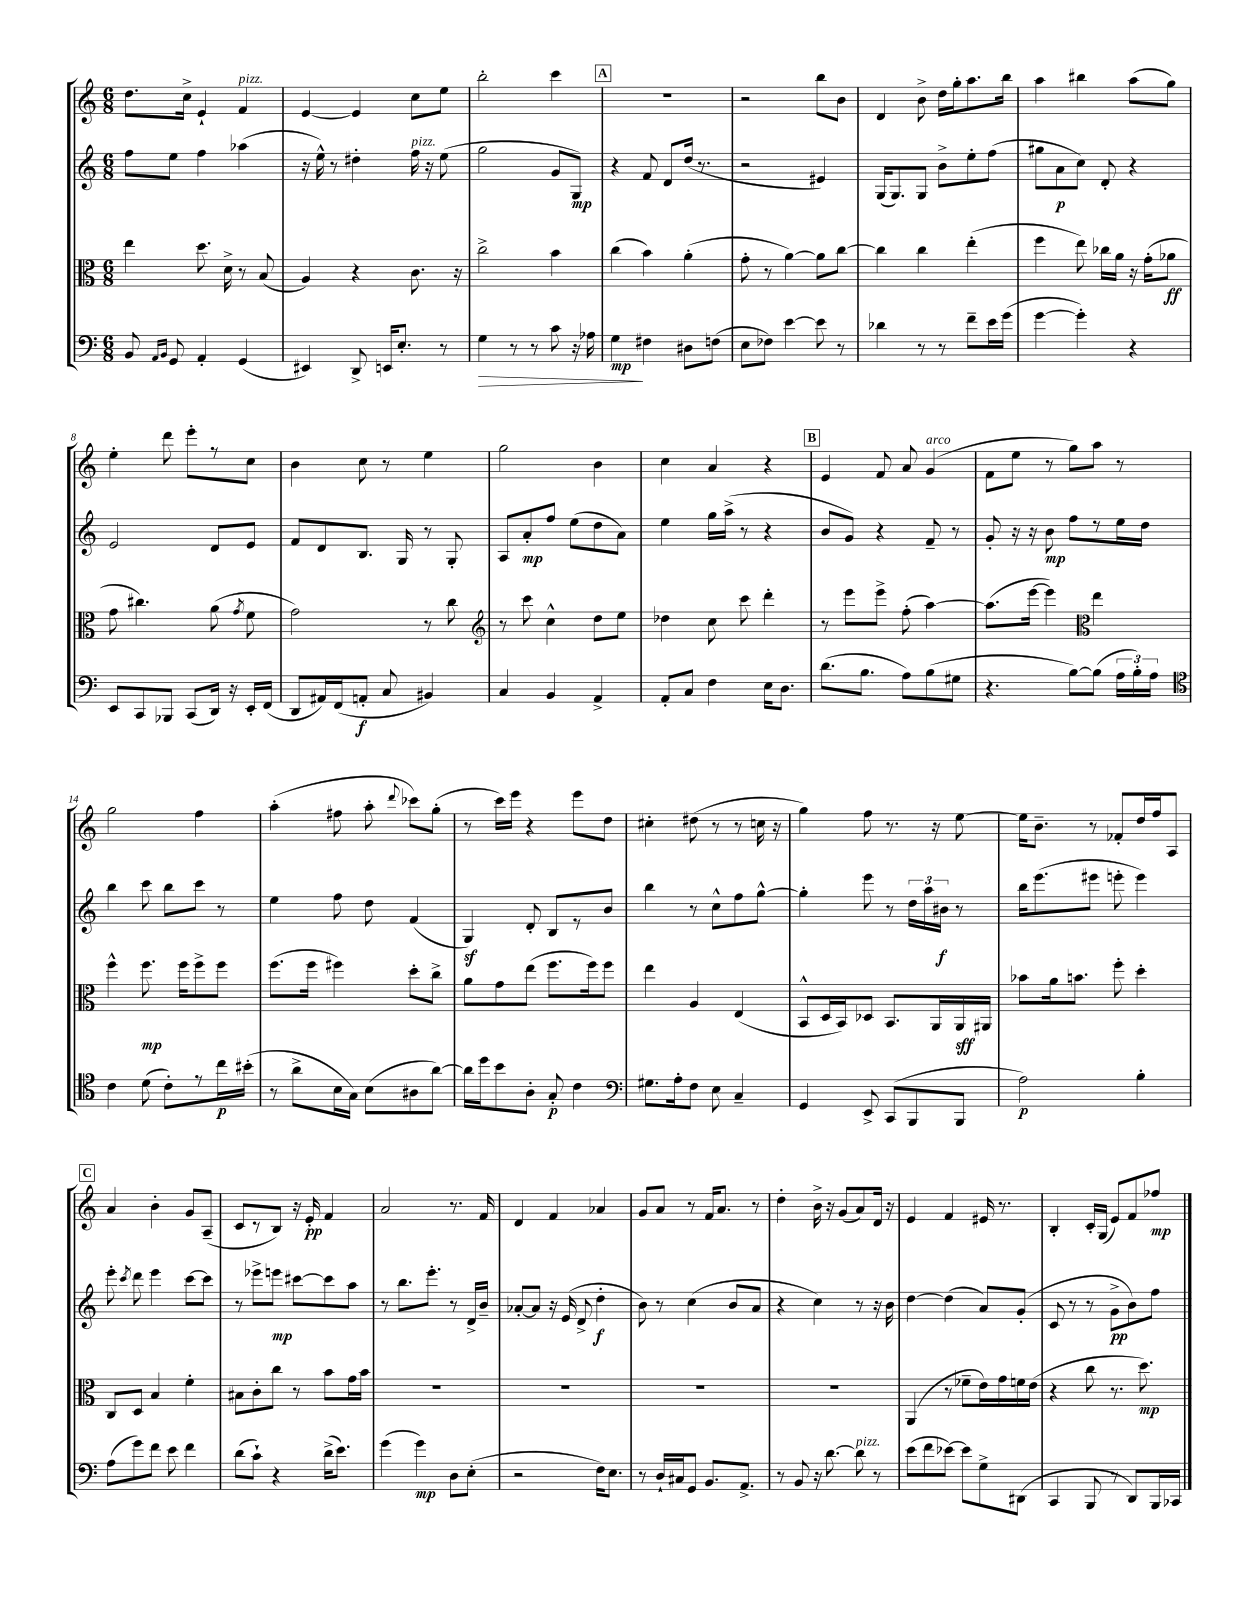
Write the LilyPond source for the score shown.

<<
\new StaffGroup <<
\new Staff = "s0" {
    \clef treble \key c \major \numericTimeSignature \time 6/8
    \autoBeamOff d''8.[ c''16]-> e'4-! f'4^\markup { \italic "pizz." } |
    e'4~ e'4 c''8[ e''8] |
    b''2-. c'''4 |
    \mark \markup { \box "A" } R2. |
    r2 b''8[ b'8] |
    d'4 b'8-> d''16[ g''16-. a''8. b''16] |
    a''4 bis''4 a''8[( g''8]) |
    e''4-. d'''8 e'''8[-. r8 c''8] |
    b'4 c''8 r8 e''4 |
    g''2 b'4 |
    c''4 a'4 r4 |
    \mark \markup { \box "B" } e'4 f'8 a'8 g'4^\markup { \italic "arco" }( |
    f'8[ e''8] r8 g''8[) a''8] r8 |
    g''2 f''4 |
    a''4-.( fis''8 a''8-. \appoggiatura { d'''8 } ces'''8[) g''8]-.( |
    r8 c'''16[) e'''16] r4 e'''8[ d''8] |
    cis''4-. dis''8( r8 r8 c''16 r16 |
    g''4) f''8 r8. r16 e''8~ |
    e''16[ b'8.]-- r8 fes'8[-. d''16 f''16 a8] |
    \mark \markup { \box "C" } a'4 b'4-. g'8[ a8]--( |
    c'8[ r8 b8]) r16 e'16-.\pp f'4 |
    a'2 r8. f'16 |
    d'4 f'4 aes'4 |
    g'8[ a'8] r8 f'16[ a'8.] r8 |
    d''4-. b'16-> r16 g'8[( a'8) d'16] r16 |
    e'4 f'4 eis'16 r8. |
    b4-. c'16[-. g16]( e'8[) f'8 fes''8]\mp \bar "|." |
}
\new Staff = "s1" {
    \clef treble \key c \major \numericTimeSignature \time 6/8
    \autoBeamOff f''8[ e''8] f''4 aes''4( |
    r16 e''16-^) r8 dis''4-. f''16^\markup { \italic "pizz." } r16 e''8( |
    g''2 g'8[ g8]\mp) |
    \mark \markup { \box "A" } r4 f'8 d'8[ d''16]( r8. |
    r2 eis'4) |
    g16[( g8.) g8] b'8[-> e''8-. f''8]( |
    gis''8[ a'8\p c''8]) d'8-. r4 |
    e'2 d'8[ e'8] |
    f'8[ d'8 b8.] g16 r8 g8-. |
    a8[ a'8-.\mp f''8] e''8[( d''8 a'8]) |
    e''4 g''16[ a''16]->( r8 r4 |
    \mark \markup { \box "B" } b'8[ g'8]) r4 f'8-- r8 |
    g'8-. r16 r16 b'8\mp f''8[ r8 e''16 d''16] |
    b''4 c'''8 b''8[ c'''8] r8 |
    e''4 f''8 d''8 f'4( |
    g4\sf) d'8-. b8[ r8 b'8] |
    b''4 r8 c''8[-^ f''8 g''8]~-^ |
    g''4-. e'''8 r8 \tuplet 3/2 { d''16[ a''16 bis'16]\f } r8 |
    b''16[ e'''8.( eis'''8] e'''8-. e'''4) |
    \mark \markup { \box "C" } e'''8-. \acciaccatura { c'''8 } d'''8 e'''4 c'''8[~ c'''8] |
    r8 ees'''8[-> e'''8]\mp cis'''8[~ cis'''8 a''8] |
    r8 b''8.[ e'''8.]-. r8 d'16[-> b'16]-- |
    aes'8[~-. aes'8] r16 e'16( d'8-> d''4-.\f |
    b'8) r8 c''4( b'8[ a'8] |
    r4 c''4) r8 r16 b'16 |
    d''4~ d''4( a'8[) g'8]-.( |
    c'8 r8 r8 g'8[->\pp b'8) f''8] \bar "|." |
}
\new Staff = "s2" {
    \clef alto \key c \major \numericTimeSignature \time 6/8
    \autoBeamOff e''4 d''8. d'16-> r8 b8( |
    a4) r4 c'8. r16 |
    c''2-> b'4 |
    \mark \markup { \box "A" } c''4( b'4) a'4-.( |
    g'8-. r8 a'4~) a'8[ c''8]~ |
    c''4 c''4 e''4-.( |
    f''4 e''8) ces''16[ a'16] r16 g'16[-.( aes'8]\ff |
    g'8 cis''4.) a'8( \acciaccatura { g'8 } f'8 |
    g'2) r8 c''8 |
    \clef treble r8 c'''8 c''4-^ d''8[ e''8] |
    des''4 c''8 c'''8 d'''4-. |
    \mark \markup { \box "B" } r8 e'''8[ e'''8]-> f''8-.( a''4~) |
    a''8.[( e'''16]~ e'''4) \clef alto e''4 |
    f''4-^ f''8.\mp f''16[ f''8-> f''8] |
    f''8.[( f''16] fis''4) d''8[-. c''8]-> |
    a'8[ g'8 e''8]( f''8.[ f''16) f''8] |
    e''4 a4 e4( |
    b,8[-^ d16 b,16) des8] b,8.[ a,16 a,16\sff ais,16] |
    bes'8[ a'16 b'8.] f''8-. d''4-. |
    \mark \markup { \box "C" } c8[ d8] b4 f'4-. |
    bis8[ c'8-. c''8] r8 b'8[ g'16 b'16] |
    R2. |
    R2. |
    R2. |
    R2. |
    a,4( r8 fes'8[-- e'16) g'16 f'16 e'16]( |
    r4 c''8 r8. d''8.\mp) \bar "|." |
}
\new Staff = "s3" {
    \clef bass \key c \major \numericTimeSignature \time 6/8
    \autoBeamOff b,8 \grace { a,16[ b,16] } g,8 a,4-. g,4( |
    eis,4) d,8-> e,16[ e8.]-. r8 |
    g4\> r8 r8 c'8 r16 aes16 |
    \mark \markup { \box "A" } g4\mp\! fis4 dis8[ f8]( |
    e8[ fes8]) e'4~ e'8 r8 |
    des'4 r8 r8 f'8[-- e'16 g'16]( |
    g'4~ g'4-.) r4 |
    e,8[ c,8 bes,,8] c,8[( d,16]) r16 e,16[-. f,16]( |
    d,8[ ais,16) f,16( a,8]-.\f c8 bis,4) |
    c4 b,4 a,4-> |
    a,8[-. c8] f4 e16[ d8.] |
    \mark \markup { \box "B" } d'8.[( b8.] a8[) b8( gis8] |
    r4. b8[~) b8]( \tuplet 3/2 { a16[ b16-.) a16] } |
    \clef tenor c'4 d'8( c'8[-.) r8 c''16\p bis'16]-.( |
    r8 a'8[-> b16 g16]) b8[( ais8 a'8]~) |
    a'16[ d''16 b'8 a8]-. g8-.\p c'4 |
    \clef bass gis8.[ a16-. f8] e8 c4-- |
    g,4 e,8-> c,8[( b,,8 b,,8] |
    a2\p) b4-. |
    \mark \markup { \box "C" } a8[( g'8) f'8] e'8 f'4 |
    d'8[( c'8]-!) r4 d'16[->( e'8.]) |
    g'4( g'4\mp) d8[ e8]-.( |
    r2 f16[) e8.] |
    r8 d16[-! cis16 g,8] b,8.[ a,8.]-> |
    r8 b,8 r16 d'8.~ d'8^\markup { \italic "pizz." } r8 |
    e'8[( f'8 ees'8]~) ees'8[ g8-> dis,8]( |
    c,4 b,,8 r8 d,8[) b,,16 ces,16] \bar "|." |
}
>>
>>
